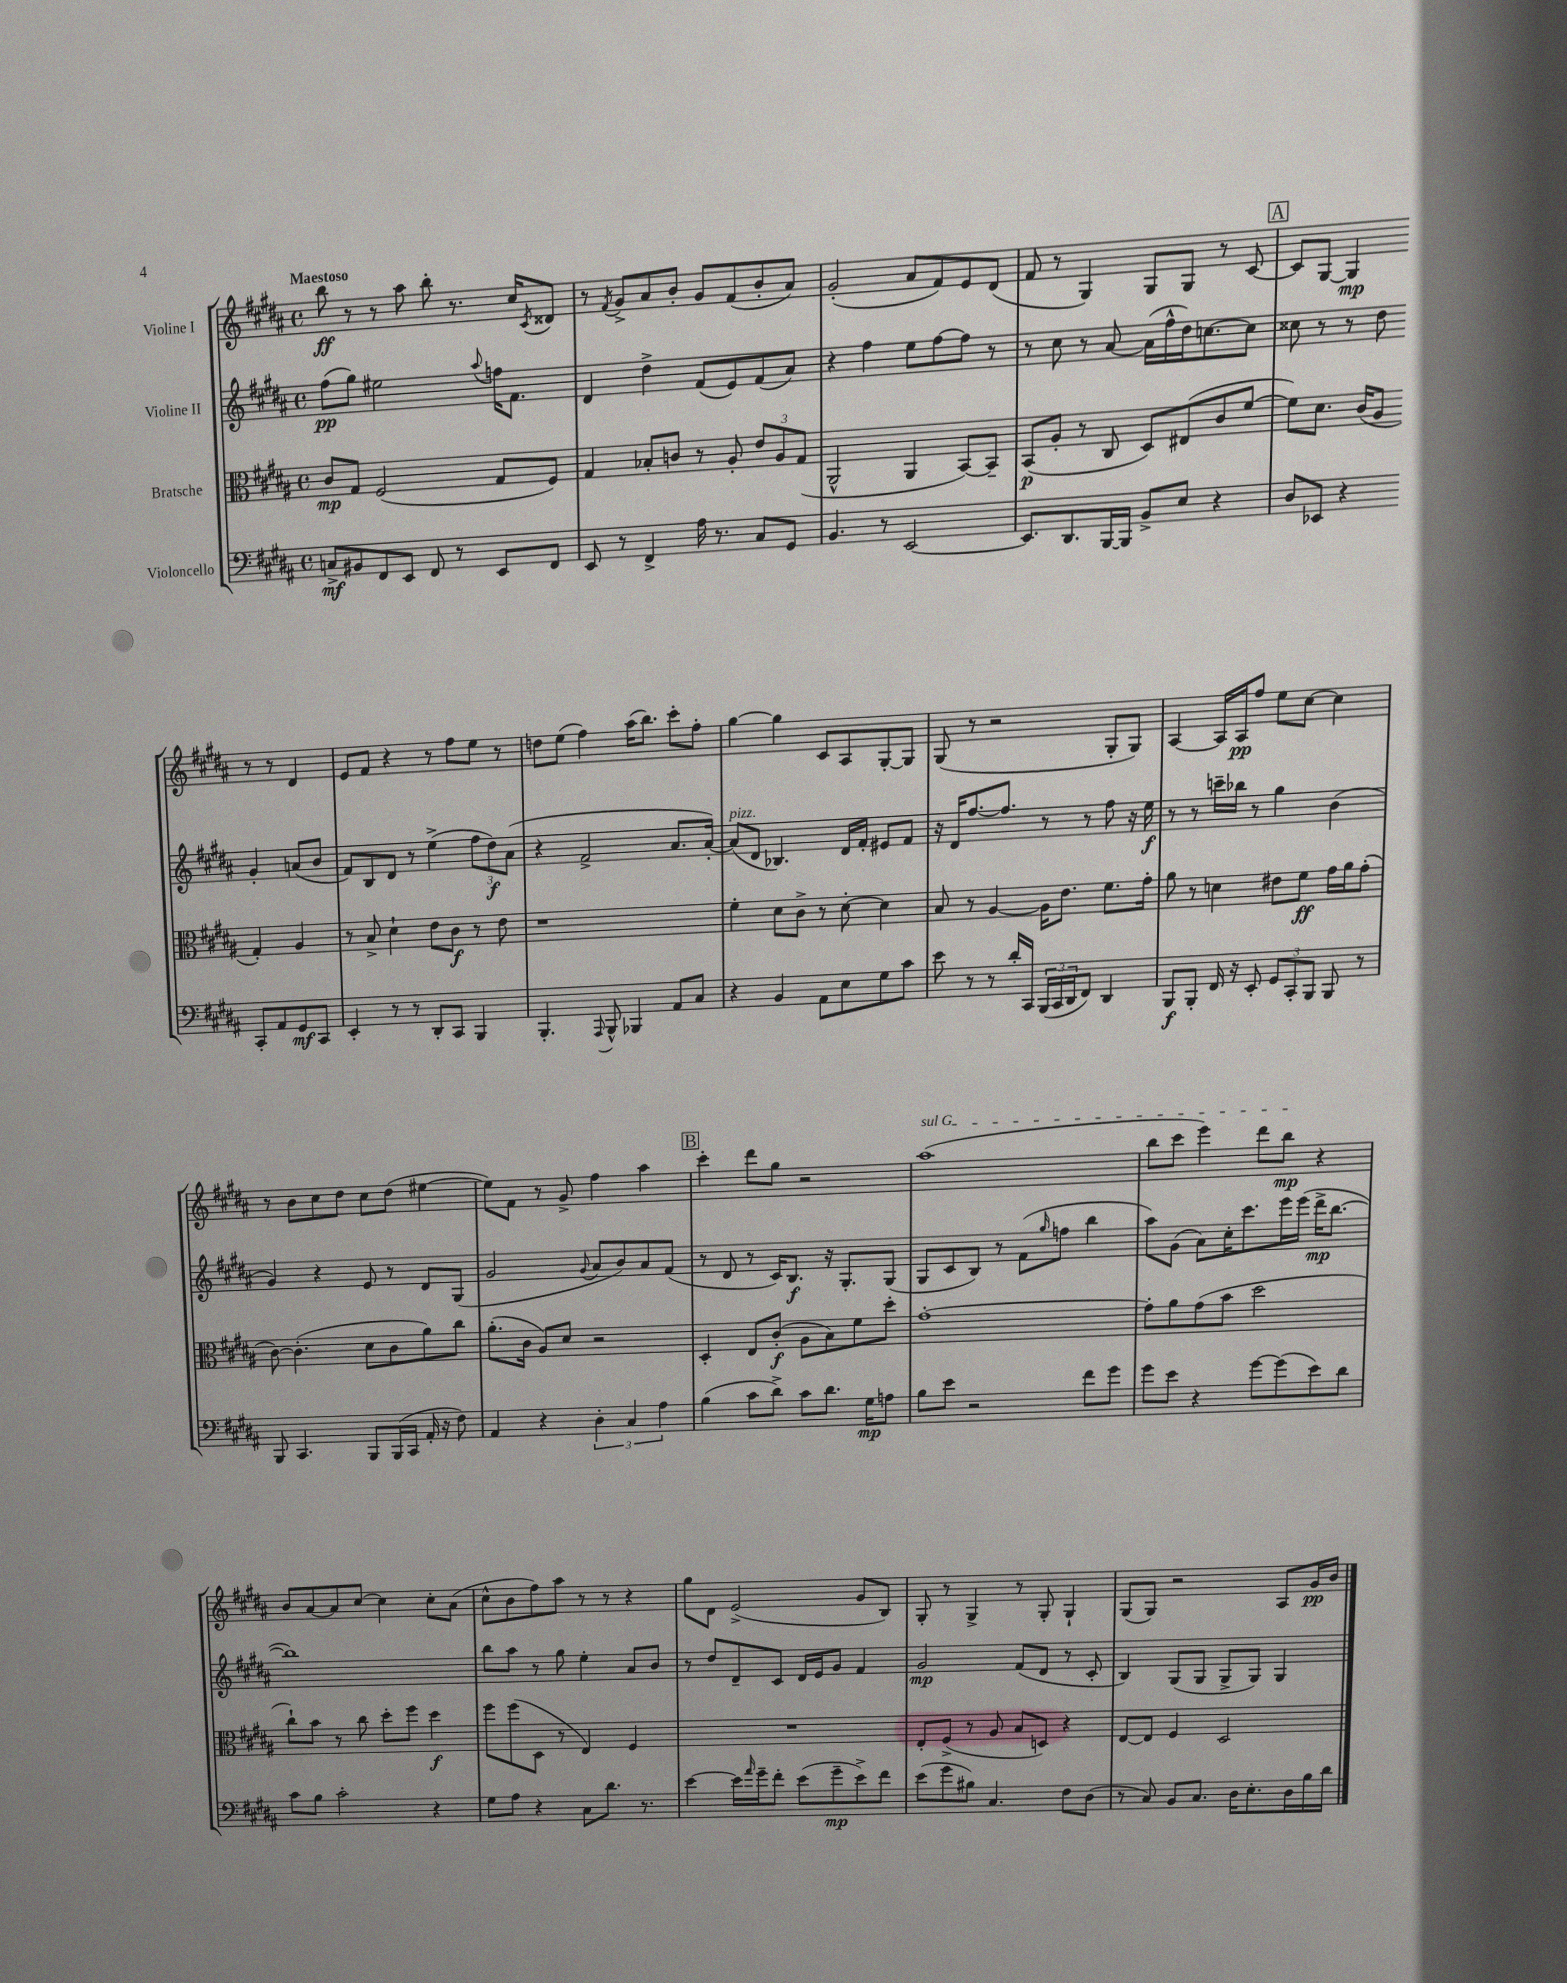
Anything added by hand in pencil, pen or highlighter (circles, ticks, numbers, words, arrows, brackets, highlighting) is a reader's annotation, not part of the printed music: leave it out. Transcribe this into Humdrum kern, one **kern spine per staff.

**kern	**kern	**kern	**kern
*staff4	*staff3	*staff2	*staff1
*clefF4	*clefC3	*clefG2	*clefG2
*k[f#c#g#d#a#]	*k[f#c#g#d#a#]	*k[f#c#g#d#a#]	*k[f#c#g#d#a#]
*M4/4	*M4/4	*M4/4	*M4/4
*met(c)	*met(c)	*met(c)	*met(c)
8C^	8c#	(8ff#	8bb
8BB#	8G#	8gg#)	8r
8FF#	(2F#	2ee#	8r
8EE	.	.	8aa#
8FF#	.	.	8bb'
8r	.	.	8.r
.	.	8qqaa#	.
8EE	8G#	16ff	.
.	.	8.f#	16cc#
.	.	.	8qc#
8FF#	8F#)	.	8d##
=	=	=	=
8EE	4G#	4d#	8r
.	.	.	8qf#
8r	.	.	8g#^
4FF#^	8B-'	4dd#^	8a#
.	8c	.	8b'
16A#	8r	(8f#	8g#
8.r	.	.	.
.	8A#'	8e)	(8f#
8C#	12e	(8f#	8b'
.	12A#	.	.
8GG#	.	8a#)	8a#)
.	(12G#	.	.
=	=	=	=
4.BB	2AA#^^	4r	(2g#'
.	.	4ff#	.
8r	.	.	.
[2EE	4AA#	8ee	8a#
.	.	[8ff#	8f#)
.	[8BB)	8ff#]	8e
.	8BB~]	8r	(8d#
=	=	=	=
8.EE]	(8BB	8r	8f#
.	8A#'	8cc#	8r
8.DD#	.	.	.
.	8r	8r	4G#)
[16BBB	8C#	[8a#	.
16BBB]	.	.	.
8BB^	8D#)	(16a#]	8G#
.	.	16ff#^^	.
8E	(8E#	16dd#)	8G#
.	.	[8.cc	.
4r	8c#	.	8r
.	[8f#	8cc]	[8c#
=	=	=	=
8D#	8f#])	8cc##	8c#]
8EE-	8.d#	8r	[8G#
4r	.	8r	4G#]
.	(16c#	.	.
.	8A#	8dd#	.
8CC#'	4G#')	4g#'	8r
8AA#	.	.	8r
8GG#	4A#	(8a	4d#
8CC#	.	8b	.
=	=	=	=
4EE'	8r	8f#)	8e
.	8B^	8B	8f#
8r	4d#`	8d#	4r
8r	.	8r	.
8DD#'	8e	(4ee^	8r
8CC#	8c#	.	8ff#
4BBB	8r	12ff#	8ee
.	.	12dd#)	.
.	8e	.	8r
.	.	(12a#	.
=	=	=	=
4.BBB'	1r	4r	8dd
.	.	.	(8ee
.	.	2f#^	4ff#)
8qqAAA#	.	.	.
8BBB^^	.	.	.
4BBB-	.	.	(16aa#
.	.	.	8.bb)
8AA#	.	8.a#	8ccc#'
8C#	.	.	8ff#'
.	.	[16a#')	.
=	=	=	=
4r	4f#'	(8a#]	[4gg#
.	.	8d#	.
4BB	8d#	4.B-)	4gg#]
.	8c#^	.	.
8AA#	8r	.	8c#
8E	[8d#'	16d#	8A#
.	.	16f#'	.
8G#	4d#]	8e#	[8G#'
8c#	.	8f#	8G#]
=	=	=	=
8e	8B	16r	(8G#
.	.	16d#	.
8r	8r	[8.ff#	8r
8r	[4A#	.	2r
.	.	8.ff#]	.
16d#'	.	.	.
16CC#	.	.	.
(24BBB	16A#]	8r	.
24CC#	.	.	.
.	8.e	.	.
24DD#	.	.	.
8FF#)	.	8r	.
4DD#	8.f#	8ff#	8G#'
.	.	16r	8G#)
.	16g#'	16ee	.
=	=	=	=
8BBB	8a#	8r	[4A#
8BBB'	8r	8r	.
16FF#	4d	16ccc~	16A#]
16r	.	16bb-	16A#
8EE'	.	8r	8ff#
12GG#	8e#	4gg#	8ee
12CC#'	.	.	.
.	8f#	.	[8cc#
12BBB	.	.	.
8BBB	16g#	(4b	4cc#]
.	16a#	.	.
8r	(8g#'	.	.
=	=	=	=
8BBB	[8c#)	4g#)	8r
4.CC#	(4.c#']	.	8b
.	.	4r	8cc#
.	.	.	8dd#
8BBB	8d#	8e	8cc#
(16BBB	8c#	8r	(8dd#
16CC#	.	.	.
16AA#'	8a#)	8d#	[4ee#
16r	.	.	.
8F#)	8cc#	(8G#	.
=	=	=	=
4AA#	(8.a#'	2g#	8ee#])
.	.	.	8f#
.	16c#	.	.
4r	8A#)	.	8r
.	8d#	.	8g#^
.	.	8qqg#	.
6D#'	2r	8a#	4ff#
.	.	8b)	.
6C#	.	.	.
.	.	8a#	4aa#
6A#	.	.	.
.	.	(8f#	.
=	=	=	=
(4B	4D#'	8r	4ccc#'
.	.	8d#	.
8c#	8E	8r	8ddd#
8d#^)	(8c#'	16c#)	8gg#
.	.	8.B	.
8c#	8A#	.	2r
8.d#	8B)	16r	.
.	.	8.G#'	.
.	8f#	.	.
16G#	.	.	.
8A	8dd#'	(8G#	.
=	=	=	=
8B	[1g#'	8G#	(1aa#
8e	.	8c#	.
2r	.	8B)	.
.	.	8r	.
.	.	(8f#	.
.	.	16qqgg#	.
.	.	8ff	.
8f#	.	4bb	.
8g#	.	.	.
=	=	=	=
8g#	8g#']	8aa#)	8bb
8e	8a#	(8g#	8ccc#
4r	(8g#	8a#)	4eee)
.	8b	16cc#'	.
.	.	8.ccc#	.
[8g#	2dd#	.	8ddd#
(8g#]	.	16eee	8bb
.	.	(16eee	.
8e)	.	16ddd#^	4r
.	.	[8.bb	.
8d#	.	.	.
=	=	=	=
8c#	8cc#`)	1bb])	8b
8B	8b	.	[8a#
2c#'	8r	.	8a#]
.	8cc#	.	[8cc#
.	8dd#'	.	4cc#]
.	8ff#	.	.
4r	4dd#	.	8cc#'
.	.	.	(8a#
=	=	=	=
8G#	8ff#	8bb	8cc#^^
8A#	(8ff#	8aa#	8b
4r	8D#	8r	8ff#)
.	8r	8gg#	8aa#
8C#	4E)	4ee'	8r
8.d#	.	.	8r
.	4F#	8a#	4r
8.r	.	.	.
.	.	8b	.
=	=	=	=
[4e	1r	8r	8gg#
.	.	8dd#	8d#
16e]	.	8d#~	(2e^
16qqa#	.	.	.
16g#~	.	.	.
8f#'	.	8c#	.
(8e	.	16d#	.
.	.	16e	.
8g#~	.	8g#	.
8e^)	.	4f#	8g#
8f#	.	.	8B)
=	=	=	=
(8e	8E'	2g#	8G#'
8g#	(8F#^	.	8r
8B#)	8r	.	4G#^
4.C#	8A#	.	.
.	8B	(8f#	8r
.	8D)	8d#	8G#'
8F#	4r	8r	4G#`
(8D#	.	8c#'	.
=	=	=	=
8r	[8E	4B)	(8G#
8C#)	8E]	.	8G#)
8BB	4F#	(8G#	2r
8.C#	.	8G#	.
.	2D#	8G#^	.
16D#	.	.	.
8.E'	.	8G#)	.
.	.	4G#	8A#
16D#	.	.	.
16B	.	.	16g#
16d#	.	.	16b
==	==	==	==
*-	*-	*-	*-
